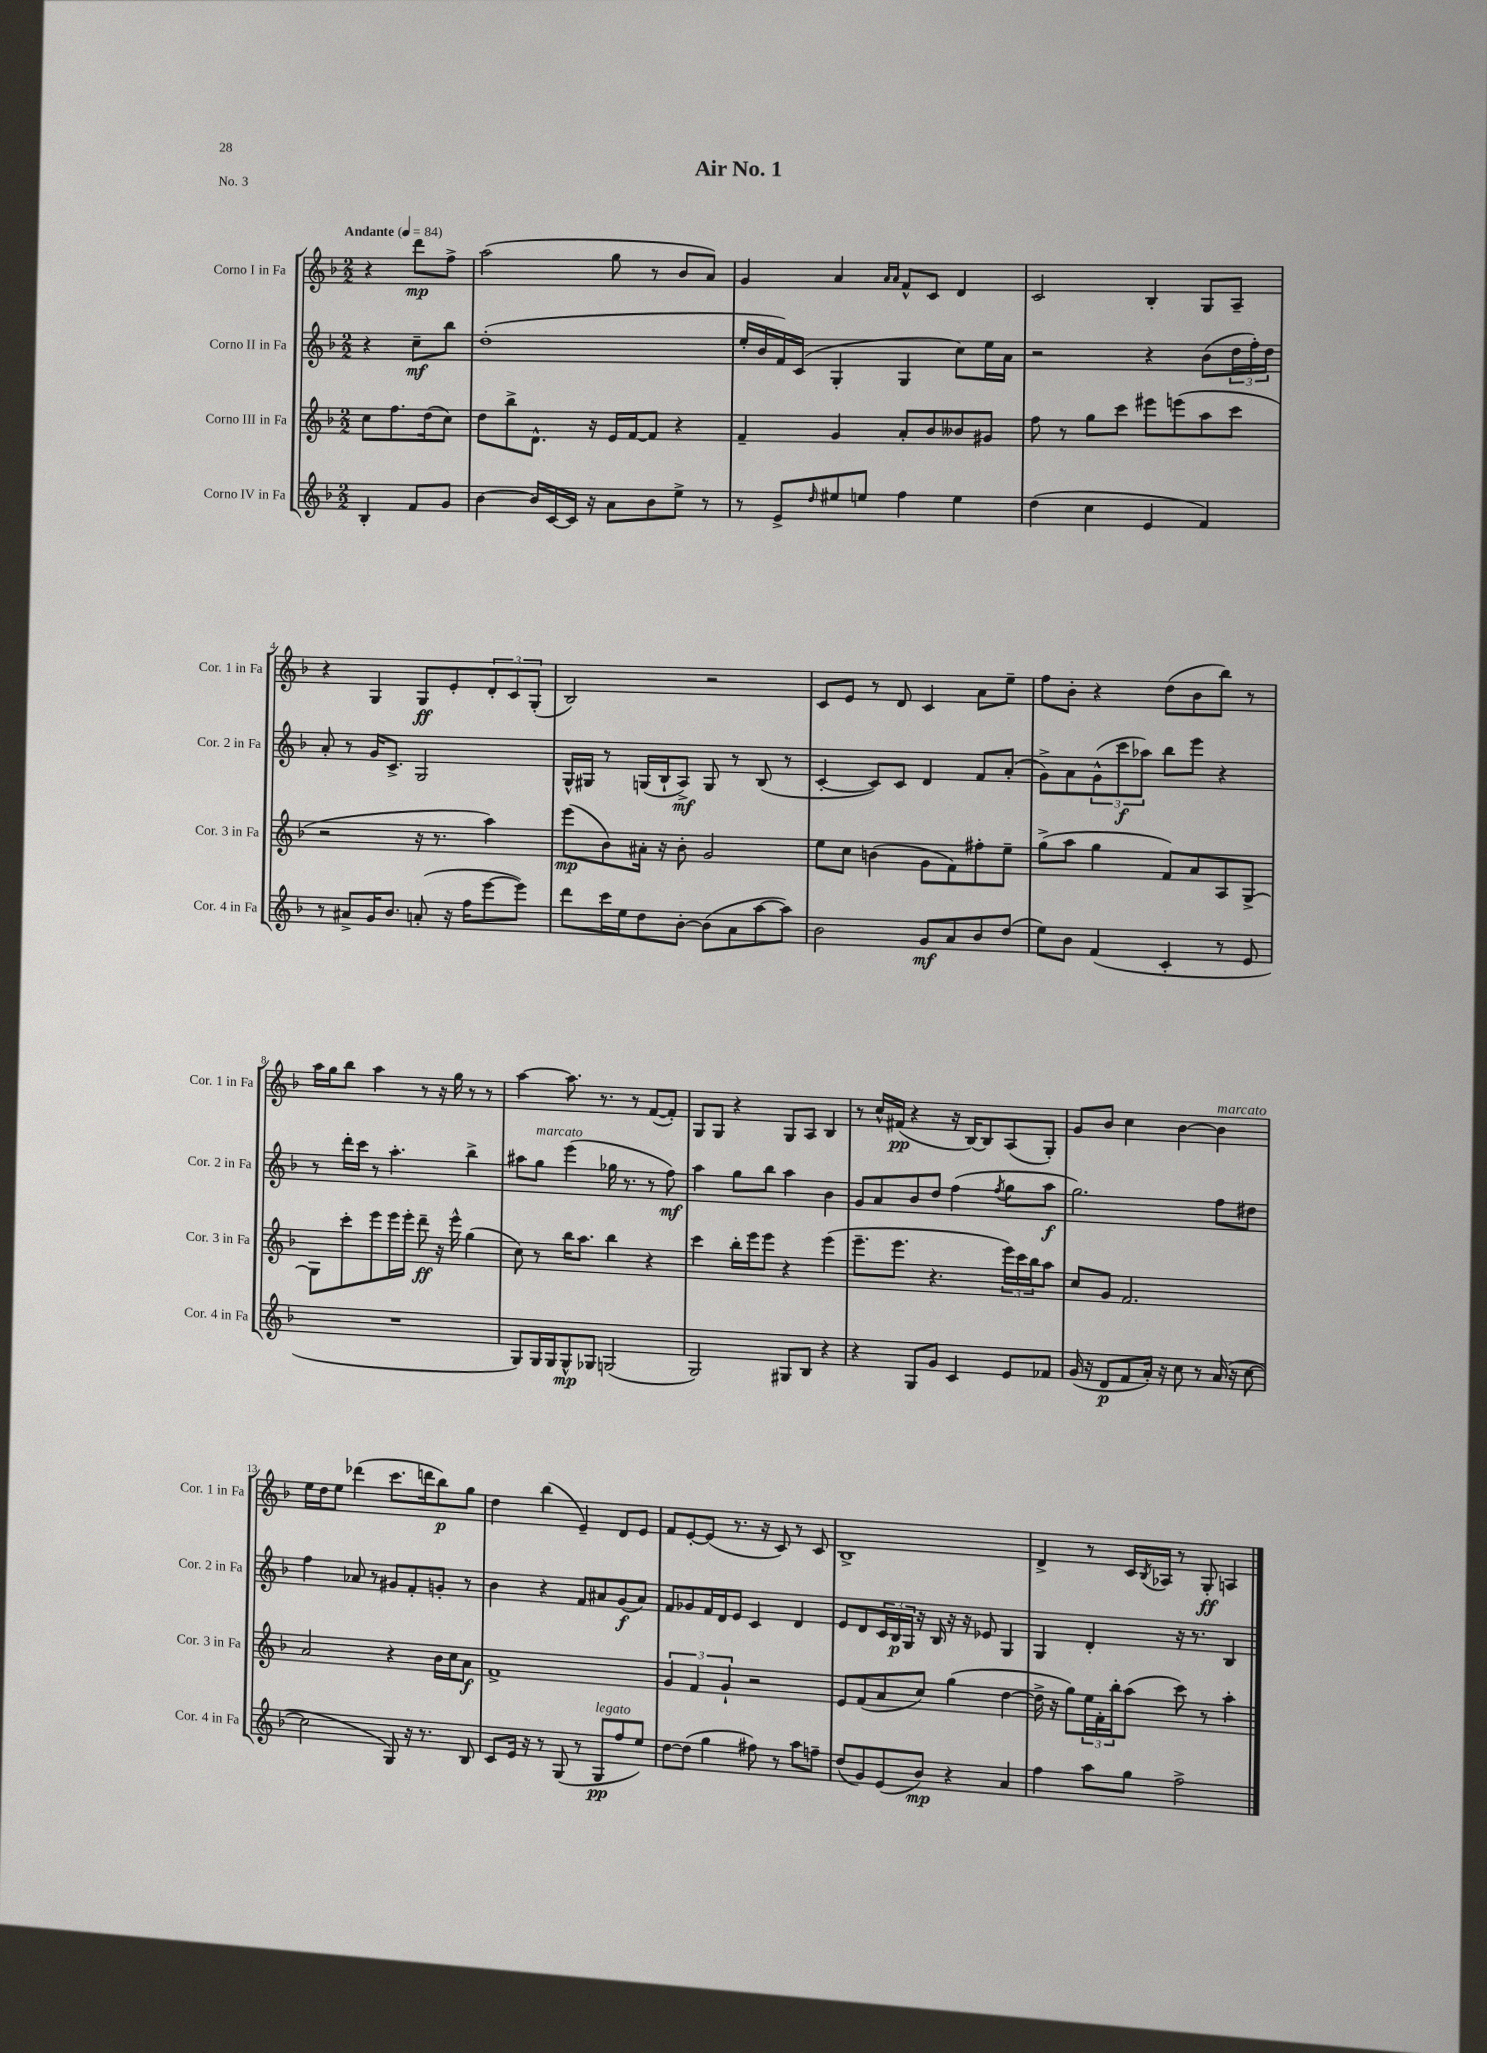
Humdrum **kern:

**kern	**kern	**kern	**kern
*staff4	*staff3	*staff2	*staff1
*clefG2	*clefG2	*clefG2	*clefG2
*k[b-]	*k[b-]	*k[b-]	*k[b-]
*M2/2	*M2/2	*M2/2	*M2/2
*MM84	*MM84	*MM84	*MM84
4B-'/	8cc\L	4r	4r
.	8.ff\	.	.
8f/L	.	8cc~\L	8ddd\L
.	(16dd\k	.	.
8g/J	8cc\J)	8bb-\J	8ff^\J
=	=	=	=
[4b-\	8dd\L	(1dd'	(2aa\
.	8bb-^\	.	.
16b-/]LL	8.d^^\J	.	.
[16c/	.	.	.
16c/]JJ	.	.	.
16r	16r	.	.
8a\L	16e/LL	.	8gg\
.	[16f/J	.	.
8b-\	8f/]J	.	8r
8ee^\J	4r	.	8b-/L
8r	.	.	8a/J)
=	=	=	=
8r	4f~/	16ee'/LL	4g/
.	.	16b-/	.
8e^/L	.	16f/)	.
.	.	(16c/JJ	.
16qqdd/	.	.	.
8ee#/	4g/	4G'/	4a/
8ee/J	.	.	.
.	.	.	16qqa/LL
.	.	.	16qqa/JJ
4ff\	8a'/L	4G/	8f^^/L
.	8b-/	.	8c/J
4ee\	8b--/	8cc\L)	4d/
.	8g#/J	16ee\L	.
.	.	16a\JJ	.
=	=	=	=
(4dd\	8ff\	2r	2c/
.	8r	.	.
4cc\	8gg\L	.	.
.	8ccc\J	.	.
4e/	8eee#\L	4r	4B-'/
.	(8eee\	.	.
4f/)	8aa\	(8b-\L	8G/L
.	8ccc\J	24dd\L	8A~/J
.	.	24ff'\)	.
.	.	24dd\JJ	.
=	=	=	=
8r	2r	8a'/	4r
8a#^/L	.	8r	.
16g/K	.	16g/LK	4G/
8.b-/J	.	8.c^/J	.
(8a'/	16r	2G/	8G/L
.	8.r	.	.
16r	.	.	8e'/
16ff\LK	.	.	.
[8eee\	4aa\)	.	12d'/
.	.	.	12c/
8eee\]J)	.	.	.
.	.	.	(12G'/J
=	=	=	=
8ddd\L	(8eee\L	16G^^/LL	2B-/)
.	.	16G#/JJ	.
16ccc\L	8b-\)	8r	.
16ee\J	.	.	.
8dd\	16a#'\Jk	(16G/LL	.
.	16r	16B-`/J	.
[8b-'\J	8b-'\	8A^/J)	.
(8b-\]L	2g/	8G/	2r
8a\	.	8r	.
[8aa\	.	(8B-/	.
8aa\]J)	.	8r	.
=	=	=	=
2b-\	8ee\L	[4c'/	8c/L
.	8cc\J	.	8e/J
.	(4b\	8c/]L)	8r
.	.	8c/J	8d/
8g/L	8g\L	4d/	4c/
8a/	8f\)	.	.
8b-/	8ff#'\	8f/L	8a\L
(8dd/J	8ee~\J	(8a'/J	8ee~\J
=	=	=	=
8ee\L)	(8gg^\L	8g^\L)	8ff\L
8b-\J	8aa\J	8a\	8b-'\J
(4f/	4gg\	(12g^^\	4r
.	.	12ccc\	.
.	.	12aa-\J)	.
4c'/	8f/L)	8bb-\L	(8dd\L
.	8a/	8eee\J	8b-\
8r	8A/	4r	8bb-\J)
8e/	[8G^/J	.	8r
=	=	=	=
1r	8G\]L	8r	16aa\LL
.	.	.	16gg\J
.	8ccc'\	16ddd'\LL	8bb-\J
.	.	16ccc\JJ	.
.	8eee\	8r	4aa\
.	16eee\L	4.aa'\	.
.	16eee'\JJ	.	.
.	8ddd~\	.	8r
.	16r	.	16r
.	16eee^^\	.	16gg\
.	(4gg\	4bb-^\	8r
.	.	.	8r
=	=	=	=
8G/L)	8cc\)	8aa#\L	[4aa\
16G/L	8r	8gg\J	.
16G/J	.	.	.
8G^^/	16bb-\LK	(4eee\	8.aa\]
.	8.aa\J	.	.
8G-/J	.	.	.
.	.	.	8.r
(2G/	4bb-\	16gg-\	.
.	.	8.r	.
.	.	.	8r
.	4r	8r	([8f/L
.	.	8ff\)	8f'/]J)
=	=	=	=
2G/)	4ccc\	4aa\	8G/L
.	.	.	8G/J
.	16bb-'\LL	8gg\L	4r
.	16eee\J	.	.
.	8eee\J	8bb-\J	.
8G#/L	4r	4aa\	8G/L
8B-/J	.	.	8A/J
4r	(4eee\	4b-\	4B-/
=	=	=	=
4r	8.eee~\L	8g/L	8r
.	.	8a/	16cc^^/LL
.	8.eee\J	.	(16f#/JJ
8G/L	.	8b-/	4r
8g/J	4.r	8dd/J	.
4c/	.	(4ff\	16r
.	.	.	[16B-/LK)
.	.	.	8B-/]
.	.	8qff/	.
8e/L	24eee\LL)	8gg\L	(8A/
.	24ccc\	.	.
.	24bb-\J	.	.
8f-/J	8aa\J	8aa\J	8G'/J)
=	=	=	=
(16g/	8cc/L	2.gg\)	8g/L
16r	.	.	.
8d/L	8g/J	.	8b-/J
8f/	2.f/	.	4cc\
16a'/Jk)	.	.	.
16r	.	.	.
8cc\	.	.	[4b-\
8r	.	.	.
(16a/	.	8ff\L	4b-\]
16r	.	.	.
[8cc\	.	8dd#\J	.
=	=	=	=
2cc\]	2a/	4ff\	16ee\LL
.	.	.	16dd\J
.	.	.	8ee\J
.	.	8a-/	(4ddd-\
.	.	8r	.
8G/)	4r	8g#/L	8.ccc\L
16r	.	8f'/	.
8.r	.	.	16ddd\k
.	16b-\LL	8g'/J	8bb-\)
.	16cc\J	.	.
8B-/	8a\J	8r	8gg\J
=	=	=	=
8c/L	1f^	4b-\	4dd\
16e/Jk	.	.	.
16r	.	.	.
8r	.	4r	(4bb-\
(8G/	.	.	.
8r	.	8f/L	4e~/)
8G/L	.	8a#/	.
8ff/	.	(8g/	8d/L
8ee/J)	.	8a#/J)	8e/J
=	=	=	=
[8dd\L	6g/	8f/L	8f/L
(8dd\]J	.	8g-/	[8e'/
.	6f/	.	.
4gg\	.	16f/L	(8e/]J
.	.	16d/J	.
.	6g`/	.	.
.	.	8e/J	8.r
8ff#\)	2r	4c/	.
.	.	.	16r
8r	.	.	8c/)
8aa\L	.	4d/	8r
8ff~\J	.	.	8c/
=	=	=	=
(8dd/L	8e/L	8e/L	1B-^
8g/)	(8f/	8d/	.
(8e/	8a/	24c/L	.
.	.	24B-/	.
.	.	24G/JJ	.
8b-/J)	8cc/J)	16r	.
.	.	16B-/	.
4r	(4gg\	16r	.
.	.	16r	.
.	.	8e-/	.
4a/	[4dd\	4G/	.
=	=	=	=
4ff\	16dd^\]	4G/	4d^/
.	16r	.	.
.	8gg\L)	.	.
8aa\L	24ee\L	4d'/	8r
.	24f'\	.	.
.	24bb-'\J	.	.
8gg\J	(8aa\J	.	16c/LL
.	.	.	8qB-/
.	.	.	16A-/JJ
2ff^\	8ccc\)	16r	8r
.	.	8.r	.
.	8r	.	8G'/
.	4aa'\	4B-/	4A/
==	==	==	==
*-	*-	*-	*-
